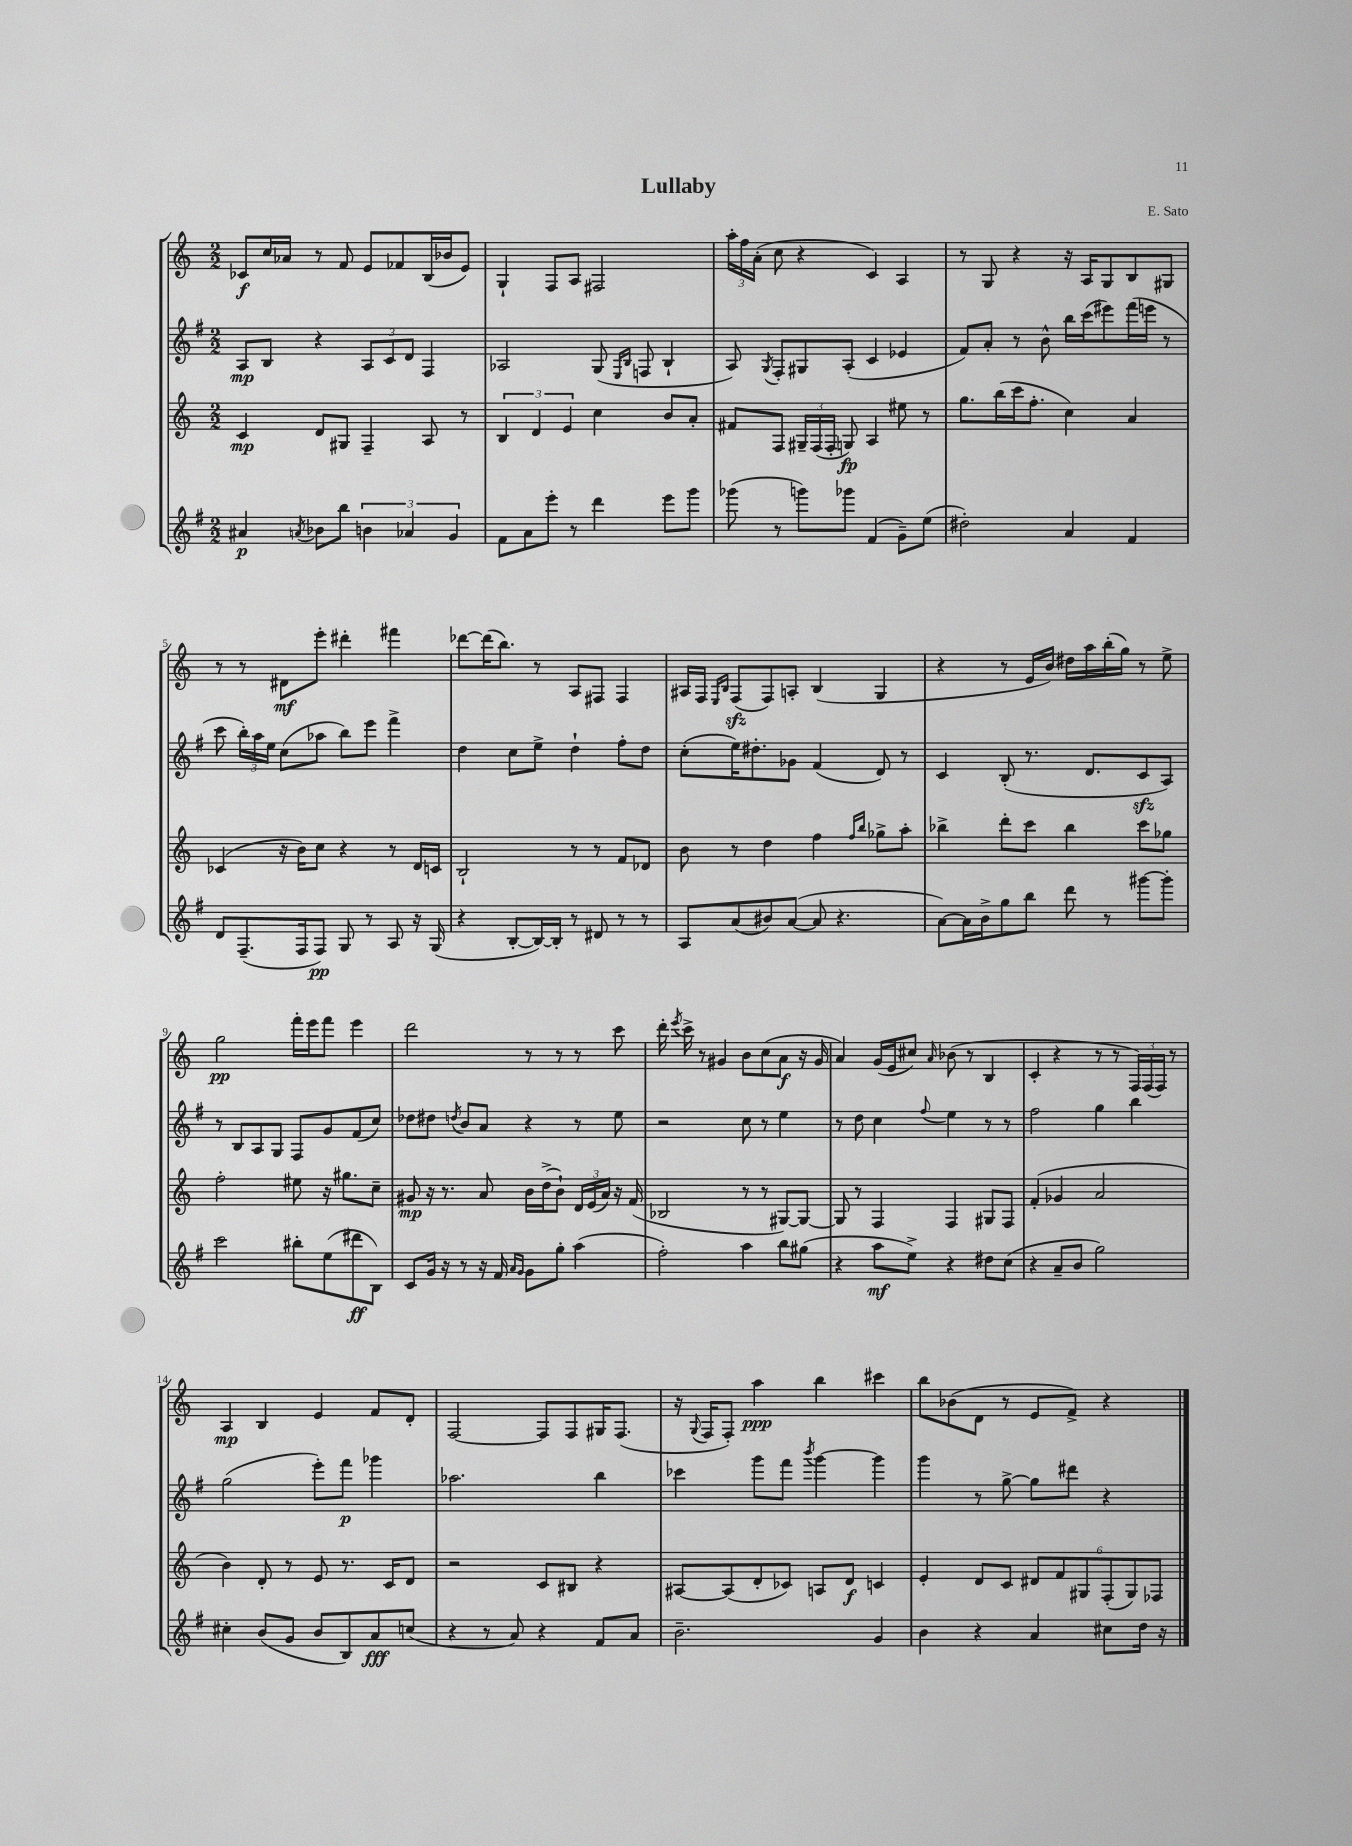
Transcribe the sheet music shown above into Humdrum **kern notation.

**kern	**dynam	**kern	**dynam	**kern	**dynam	**kern	**dynam
*part4	*part4	*part3	*part3	*part2	*part2	*part1	*part1
*staff4	*staff4	*staff3	*staff3	*staff2	*staff2	*staff1	*staff1
*clefG2	*	*clefG2	*	*clefG2	*	*clefG2	*
*k[f#]	*	*k[]	*	*k[f#]	*	*k[]	*
*M2/2	*	*M2/2	*	*M2/2	*	*M2/2	*
=1	=1	=1	=1	=1	=1	=1	=1
4a#X/	p	4c/	mp	8A/L	mp	8c-X/L	f
.	.	.	.	8B/J	.	16cc/L	.
.	.	.	.	.	.	16a-X/JJ	.
8qan/	.	.	.	.	.	.	.
8b-X\L	.	8d/L	.	4r	.	8r	.
8bb\J	.	8G#X/J	.	.	.	8f/	.
6bn\	.	4F~/	.	12A/L	.	8e/L	.
.	.	.	.	12c/	.	.	.
.	.	.	.	.	.	8f-X/	.
6a-X/	.	.	.	12d/J	.	.	.
.	.	8A/	.	4F#/	.	(16B/L	.
.	.	.	.	.	.	16b-X/J	.
6g/	.	.	.	.	.	.	.
.	.	8r	.	.	.	8e/J)	.
=2	=2	=2	=2	=2	=2	=2	=2
8f#\L	.	6B/	.	2A-X/	.	4G`/	.
8a\	.	.	.	.	.	.	.
.	.	6d/	.	.	.	.	.
8eee'\J	.	.	.	.	.	8F/L	.
.	.	6e/	.	.	.	.	.
8r	.	.	.	.	.	8A/J	.
4ddd\	.	4cc\	.	(8G/	.	2F#X/	.
.	.	.	.	16qqE/LL	.	.	.
.	.	.	.	16qqB/JJ	.	.	.
.	.	.	.	8Fn/	.	.	.
8eee\L	.	8b/L	.	4B`/	.	.	.
8ggg\J	.	8a'/J	.	.	.	.	.
=3	=3	=3	=3	=3	=3	=3	=3
(8ggg-X\	.	8f#X/L	.	8A/)	.	24aa'\LL	.
.	.	.	.	.	.	24ff\	.
.	.	.	.	.	.	(24a'\JJ	.
.	.	.	.	8qG/	.	.	.
8r	.	8F/J	.	8F#'/L	.	8cc\	.
8gggn\L)	.	24G#X~/LL	.	8G#X/	.	4r	.
.	.	(24F/	.	.	.	.	.
.	.	24F'/JJ	.	.	.	.	.
8ggg-X\J	.	8Gn/)	fp	(8A'/J	.	.	.
(4f#/	.	4A/	.	4c/	.	4c/)	.
8g~\L)	.	8ee#X\	.	4e-X/	.	4A/	.
(8ee\J	.	8r	.	.	.	.	.
=4	=4	=4	=4	=4	=4	=4	=4
2dd#X'\)	.	8.gg\L	.	8f#/L)	.	8r	.
.	.	.	.	8a'/J	.	8G/	.
.	.	(16bb\L	.	.	.	.	.
.	.	16ccc\J	.	8r	.	4r	.
.	.	8.ff'\J	.	.	.	.	.
.	.	.	.	8b^^\	.	.	.
4a/	.	4cc\)	.	16bb\LL	.	16r	.
.	.	.	.	(16ccc\J	.	16A/KL	.
.	.	.	.	8eee#X\)	.	8G/	.
4f#/	.	4a/	.	(16fff#\L	.	8B/	.
.	.	.	.	16eeen\JJ	.	.	.
.	.	.	.	8r	.	8G#X/J	.
!!LO:LB:g=z
=5	=5	=5	=5	=5	=5	=5	=5
8d/L	.	(4c-X/	.	8ccc\	.	8r	.
(8.F#~/	.	.	.	24bb'\LL)	.	8r	.
.	.	.	.	24aa\	.	.	.
.	.	.	.	24ee\JJ	.	.	.
.	.	16r	.	(8cc\L	.	8d#X\L	mf
16F#/k	.	16b\KL)	.	.	.	.	.
8F#/J)	pp	8cc\J	.	8aa-X\J	.	8eee'\J	.
8G/	.	4r	.	8bb\L)	.	4ddd#X'\	.
8r	.	.	.	8eee\J	.	.	.
8A/	.	8r	.	4fff#^\	.	4fff#X\	.
16r	.	16d/LL	.	.	.	.	.
(16G/	.	16cn/JJ	.	.	.	.	.
=6	=6	=6	=6	=6	=6	=6	=6
4r	.	2B`/	.	4dd\	.	[8ddd-X\L	.
.	.	.	.	.	.	(16ddd-\K]	.
.	.	.	.	.	.	8.bb\J)	.
[8B'/L	.	.	.	8cc\L	.	.	.
16B/L_)	.	.	.	8ee^\J	.	8r	.
16B'/JJ]	.	.	.	.	.	.	.
8r	.	8r	.	4dd`\	.	8A/L	.
8d#X/	.	8r	.	.	.	8F#X/J	.
8r	.	8f/L	.	8ff#'\L	.	4F#/	.
8r	.	8d-X/J	.	8dd\J	.	.	.
=7	=7	=7	=7	=7	=7	=7	=7
8A/L	.	8b\	.	(8cc'\L	.	16A#X/LL	.
.	.	.	.	.	.	16F/JJ	.
.	.	.	.	.	.	16qqE/LL	.
.	.	.	.	.	.	16qqB/JJ	.
(8a/	.	8r	.	16ee\K)	.	(8Fzz/L	.
.	.	.	.	8.dd#X'\	.	.	.
8b#X/)	.	4dd\	.	.	.	8F/)	.
([8a/J	.	.	.	8g-X\J	.	8An'/J	.
8a/]	.	4ff\	.	(4f#/	.	(4B/	.
4.r	.	.	.	.	.	.	.
.	.	16qqff/LL	.	.	.	.	.
.	.	16qqbb/JJ	.	.	.	.	.
.	.	8gg-X^\L	.	8d/)	.	4G/	.
.	.	8aa'\J	.	8r	.	.	.
=8	=8	=8	=8	=8	=8	=8	=8
[8a\L)	.	4bb-X^\	.	4c/	.	4r	.
16a\L]	.	.	.	.	.	.	.
16b^\J	.	.	.	.	.	.	.
8gg\	.	8ddd'\L	.	(8B'/	.	8r	.
8bb\J	.	8ccc\J	.	8.r	.	16e/LL	.
.	.	.	.	.	.	16b/JJ)	.
8ddd\	.	4bb-\	.	.	.	16dd#X\LL	.
.	.	.	.	8.d/L	.	16aa\	.
8r	.	.	.	.	.	(16bb'\	.
.	.	.	.	.	.	16gg\JJ)	.
[8ggg#X\L	.	8ccc\L	.	8czz/	.	8r	.
8ggg#'\J]	.	8gg-X\J	.	8A/J)	.	8ee^\	.
!!LO:LB:g=z
=9	=9	=9	=9	=9	=9	=9	=9
2ccc\	.	2ff'\	.	8r	.	2gg\	pp
.	.	.	.	8B/L	.	.	.
.	.	.	.	8A/	.	.	.
.	.	.	.	8G/J	.	.	.
8bb#X'\L	.	8ee#X\	.	8F#/L	.	16fff'\LL	.
.	.	.	.	.	.	16eee\J	.
(8ee\	.	16r	.	8g/	.	8fff\J	.
.	.	8.gg#X\L	.	.	.	.	.
8ddd#X\	ff	.	.	(8f#/	.	4eee\	.
8B\J)	.	8cc~\J	.	8cc/J)	.	.	.
=10	=10	=10	=10	=10	=10	=10	=10
8c/L	.	8g#X/	mp	8dd-X\L	.	2ddd\	.
16g/Jk	.	16r	.	8dd#X\J	.	.	.
16r	.	8.r	.	.	.	.	.
.	.	.	.	8qddn/	.	.	.
8r	.	.	.	8b/L	.	.	.
16r	.	8a/	.	8a/J	.	.	.
16f#/	.	.	.	.	.	.	.
16qqa/LL	.	.	.	.	.	.	.
16qqg/JJ	.	.	.	.	.	.	.
8g\L	.	16b\LL	.	4r	.	8r	.
.	.	(16dd^\J	.	.	.	.	.
8gg'\J	.	8b`\J)	.	.	.	8r	.
(4aa\	.	24d/LL	.	8r	.	8r	.
.	.	(24e/	.	.	.	.	.
.	.	24a/JJ)	.	.	.	.	.
.	.	16r	.	8ee\	.	8ccc\	.
.	.	(16f/	.	.	.	.	.
=11	=11	=11	=11	=11	=11	=11	=11
2ff#'\)	.	2B-X/	.	2r	.	16ddd'\	.
.	.	.	.	.	.	8qeee/	.
.	.	.	.	.	.	16ccc^\	.
.	.	.	.	.	.	8r	.
.	.	.	.	.	.	4g#X/	.
4aa\	.	8r	.	8cc\	.	8b\L	.
.	.	8r	.	8r	.	(8cc\	.
8bb\L	.	[8G#X/L)	.	4ee\	.	8a\J	f
(8gg#X\J	.	8G#/J_	.	.	.	16r	.
.	.	.	.	.	.	16g#/	.
=12	=12	=12	=12	=12	=12	=12	=12
4r	.	8G#/]	.	8r	.	4a/)	.
.	.	8r	.	8dd\	.	.	.
8aa\L	mf	4F/	.	4cc\	.	(16g/LL	.
.	.	.	.	.	.	16e/J	.
8ee^\J)	.	.	.	.	.	8cc#X/J)	.
.	.	.	.	8qqff#/	.	16qqa/	.
4r	.	4F/	.	4ee\	.	(8b-X\	.
.	.	.	.	.	.	8r	.
8dd#X\L	.	8G#X/L	.	8r	.	4B/	.
(8cc\J	.	8F/J	.	8r	.	.	.
=13	=13	=13	=13	=13	=13	=13	=13
4r	.	(4f'/	.	2ff#\	.	4c'/	.
8a~/L	.	4g-X/	.	.	.	4r	.
8b/J	.	.	.	.	.	.	.
2gg\)	.	2a/	.	4gg\	.	8r	.
.	.	.	.	.	.	8r	.
.	.	.	.	4bb\	.	24F/LL)	.
.	.	.	.	.	.	(24F/	.
.	.	.	.	.	.	24F/JJ)	.
.	.	.	.	.	.	8r	.
!!LO:LB:g=z
=14	=14	=14	=14	=14	=14	=14	=14
4cc#X'\	.	4b\)	.	(2gg\	.	4A/	mp
(8b/L	.	8d'/	.	.	.	4B/	.
8g/J	.	8r	.	.	.	.	.
8b/L	.	8e/	.	8eee'\L)	.	4e/	.
8B/)	.	8.r	.	8fff#\J	p	.	.
8a/	fff	.	.	4ggg-X\	.	8f/L	.
.	.	16c/KL	.	.	.	.	.
(8ccn/J	.	8d/J	.	.	.	8d'/J	.
=15	=15	=15	=15	=15	=15	=15	=15
4r	.	2r	.	2.aa-X\	.	[2F/	.
8r	.	.	.	.	.	.	.
8a/)	.	.	.	.	.	.	.
4r	.	8c/L	.	.	.	8F/L]	.
.	.	8B#X/J	.	.	.	8F/	.
8f#/L	.	4r	.	4bb\	.	16G#X/K	.
.	.	.	.	.	.	(8.F/J	.
8a/J	.	.	.	.	.	.	.
=16	=16	=16	=16	=16	=16	=16	=16
2.b~\	.	[8A#X/L	.	4ccc-X\	.	16r	.
.	.	.	.	.	.	8qqG/	.
.	.	.	.	.	.	16F/KL	.
.	.	(8A#/]	.	.	.	8F'/J)	.
.	.	8d'/	.	8ggg\L	.	4aa\	ppp
.	.	8c-X/J)	.	8fff#\J	.	.	.
.	.	.	.	8qbbb/	.	.	.
.	.	8An/L	.	[4ggg\	.	4bb\	.
.	.	8d/J	f	.	.	.	.
4g/	.	4cn/	.	4ggg\]	.	4ccc#X\	.
=17	=17	=17	=17	=17	=17	=17	=17
4b\	.	4e'/	.	4ggg\	.	8bb\L	.
.	.	.	.	.	.	(8b-X\	.
4r	.	8d/L	.	8r	.	8d\J	.
.	.	8c/J	.	[8gg^\	.	8r	.
4a/	.	12d#X/L	.	8gg\L]	.	8e/L	.
.	.	12f/	.	.	.	.	.
.	.	.	.	8ddd#X\J	.	8f^/J)	.
.	.	12G#X/	.	.	.	.	.
8cc#X\L	.	(12F'/	.	4r	.	4r	.
.	.	12G#/)	.	.	.	.	.
16dd\Jk	.	.	.	.	.	.	.
.	.	12F-X/J	.	.	.	.	.
16r	.	.	.	.	.	.	.
==	==	==	==	==	==	==	==
*-	*-	*-	*-	*-	*-	*-	*-
